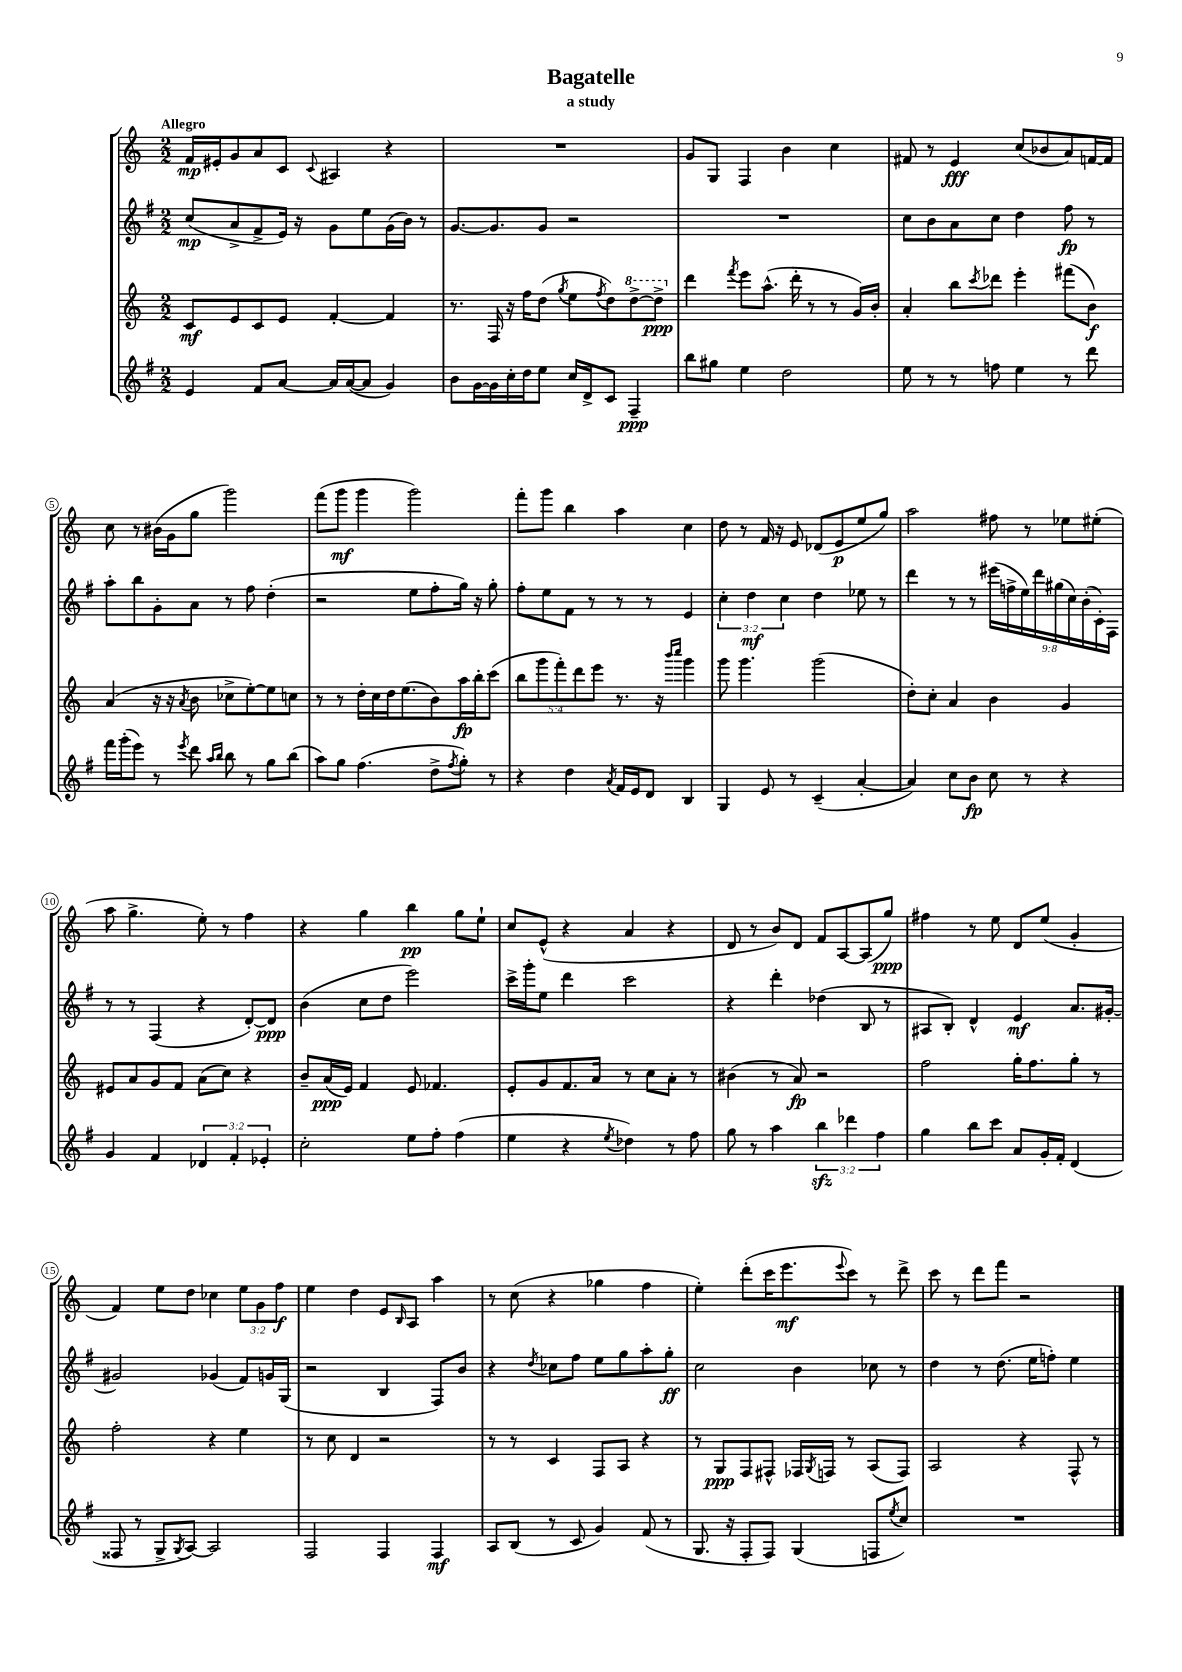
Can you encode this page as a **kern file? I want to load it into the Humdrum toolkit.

**kern	**kern	**kern	**kern
*staff4	*staff3	*staff2	*staff1
*clefG2	*clefG2	*clefG2	*clefG2
*k[f#]	*k[]	*k[f#]	*k[]
*M2/2	*M2/2	*M2/2	*M2/2
4e	8c	(8cc	16f
.	.	.	16e#'
.	8e	8a^	8g
8f#	8c	8f#^	8a
[8a	8e	16e)	8c
.	.	16r	.
.	.	.	8qqc
16a]	[4f'	8g	4A#
([16a	.	.	.
8a]	.	8ee	.
4g)	4f]	(16g	4r
.	.	16b)	.
.	.	8r	.
=	=	=	=
8b	8.r	[8.g	1r
[16g	.	.	.
16g]	16F	8.g]	.
16cc'	16r	.	.
16dd	16ff	.	.
8ee	(8dd	8g	.
.	8qgg	.	.
16cc	8ee	2r	.
16d^	.	.	.
.	8qff	.	.
8c	8dd)	.	.
4F#~	[8ddd^	.	.
.	8ddd^]	.	.
=	=	=	=
8bb	4ddd	1r	8g
8gg#	.	.	8G
.	8qfff	.	.
4ee	8eee	.	4F
.	(8.aa^^	.	.
2dd	.	.	4b
.	16ddd'	.	.
.	8r	.	.
.	8r	.	4cc
.	16g)	.	.
.	16b'	.	.
=	=	=	=
8ee	4a'	8cc	8f#
8r	.	8b	8r
8r	8bb	8a	4e
.	8qccc	.	.
8ff	8ddd-	8cc	.
4ee	4eee'	4dd	(8cc
.	.	.	8b-
8r	(8fff#	8ff#	8a)
8ddd	8b)	8r	[16f
.	.	.	16f]
=	=	=	=
16fff#	(4a	8aa'	8cc
(16ggg'	.	.	.
8eee)	.	8bb	8r
8r	16r	8g'	(16b#
.	16r	.	16g
8qeee	8qa	.	.
8ddd	8b	8a	8gg
16qqaa	.	.	.
16qqbb	.	.	.
8bb	8cc-^	8r	2ggg)
8r	[8ee')	8ff#	.
8gg	8ee]	(4dd'	.
(8bb	8cc	.	.
=	=	=	=
8aa)	8r	2r	(8fff
8gg	8r	.	8ggg
(4.ff#	16dd'	.	4ggg
.	16cc	.	.
.	16dd	.	.
.	(8.ee	.	.
.	.	8ee	2ggg)
8dd^	8b)	8ff#'	.
8qff#	.	.	.
8gg')	16aa	16gg)	.
.	16bb'	16r	.
8r	(8ccc	8gg'	.
=	=	=	=
4r	10bb	8ff#'	8fff'
.	10ggg	.	.
.	.	8ee	8ggg
.	10fff')	.	.
4dd	.	8f#	4bb
.	10ddd	.	.
.	.	8r	.
.	10eee	.	.
8qa	.	.	.
16f#	8.r	8r	4aa
16e	.	.	.
8d	.	8r	.
.	16r	.	.
.	16qqbbb	.	.
.	16qqcccc	.	.
4B	4ggg	4e	4cc
=	=	=	=
4G	8ggg	6cc'	8dd
.	4.ggg	.	8r
.	.	6dd	.
8e	.	.	16f
.	.	.	16r
.	.	6cc	.
8r	.	.	8e
(4c~	(2ggg	4dd	(8d-
.	.	.	8e
[4a'	.	8ee-	8ee
.	.	8r	8gg)
=	=	=	=
4a])	8dd')	4ddd	2aa
.	8cc'	.	.
8cc	4a	8r	.
8b	.	8r	.
8cc	4b	(18eee#	8ff#
.	.	18ff^	.
.	.	18ee)	.
8r	.	.	8r
.	.	18ddd	.
.	.	(18gg#	.
4r	4g	.	8ee-
.	.	18cc)	.
.	.	(18b'	.
.	.	.	(8ee#'
.	.	18c')	.
.	.	18F#	.
=	=	=	=
4g	8e#	8r	8aa
.	8a	8r	4.gg^
4f#	8g	(4F#	.
.	8f	.	.
6d-	(8a	4r	8ee')
.	8cc)	.	8r
6f#'	.	.	.
.	4r	[8d')	4ff
6e-'	.	.	.
.	.	8d]	.
=	=	=	=
2cc'	8b~	(4b	4r
.	(16a	.	.
.	16e)	.	.
.	4f	8cc	4gg
.	.	8dd	.
8ee	8e	2eee)	4bb
8ff#'	4.f-	.	.
(4ff#	.	.	8gg
.	.	.	8ee`
=	=	=	=
4ee	8e'	16ccc^	8cc
.	.	16ggg'	.
.	8g	8ee	(8e^^
4r	8.f	4ddd	4r
.	16a	.	.
8qee	.	.	.
4dd-)	8r	2ccc	4a
.	8cc	.	.
8r	8a'	.	4r
8ff#	8r	.	.
=	=	=	=
8gg	(4b#	4r	8d
8r	.	.	8r
4aa	8r	4ddd'	8b)
.	8a)	.	8d
6bb	2r	(4dd-	8f
.	.	.	[8A
6ddd-	.	.	.
.	.	8B	(8A]
6ff#	.	.	.
.	.	8r	8gg)
=	=	=	=
4gg	2ff	8A#	4ff#
.	.	8B')	.
8bb	.	4d^^	8r
8ccc	.	.	8ee
8a	16gg'	4e	8d
.	8.ff	.	.
16g'	.	.	(8ee
16f#'	.	.	.
(4d	8gg'	8.a	4g'
.	8r	.	.
.	.	[16g#'	.
=	=	=	=
8F##	2ff'	2g#]	4f)
8r	.	.	.
8G^	.	.	8ee
8qG	.	.	.
[8A)	.	.	8dd
2A]	4r	(4g-	4cc-
.	4ee	8f#)	12ee
.	.	.	12g
.	.	16g	.
.	.	.	12ff
.	.	(16G	.
=	=	=	=
2F#	8r	2r	4ee
.	8cc	.	.
.	4d	.	4dd
4F#	2r	4B	8e
.	.	.	16qqB
.	.	.	8A
4F#	.	8F#)	4aa
.	.	8b	.
=	=	=	=
8A	8r	4r	8r
(8B	8r	.	(8cc
.	.	8qdd	.
8r	4c	8cc-	4r
8c	.	8ff#	.
4g)	8F	8ee	4gg-
.	8A	8gg	.
(8f#	4r	8aa'	4ff
8r	.	8gg'	.
=	=	=	=
8.G	8r	2cc	4ee')
.	8G	.	.
16r	.	.	.
8F#'	8F	.	(8ddd'
8F#)	8F#^^	.	16ccc
.	.	.	8.eee
(4G	16F-	4b	.
.	8qG	.	.
.	16F	.	.
.	.	.	8qqeee
.	8r	.	8ccc)
8F	(8A	8cc-	8r
8qee	.	.	.
8cc)	8F)	8r	8ddd^
=	=	=	=
1r	2A	4dd	8ccc
.	.	.	8r
.	.	8r	8ddd
.	.	(8.dd	8fff
.	4r	.	2r
.	.	16ee	.
.	.	8ff')	.
.	8F^^	4ee	.
.	8r	.	.
==	==	==	==
*-	*-	*-	*-
